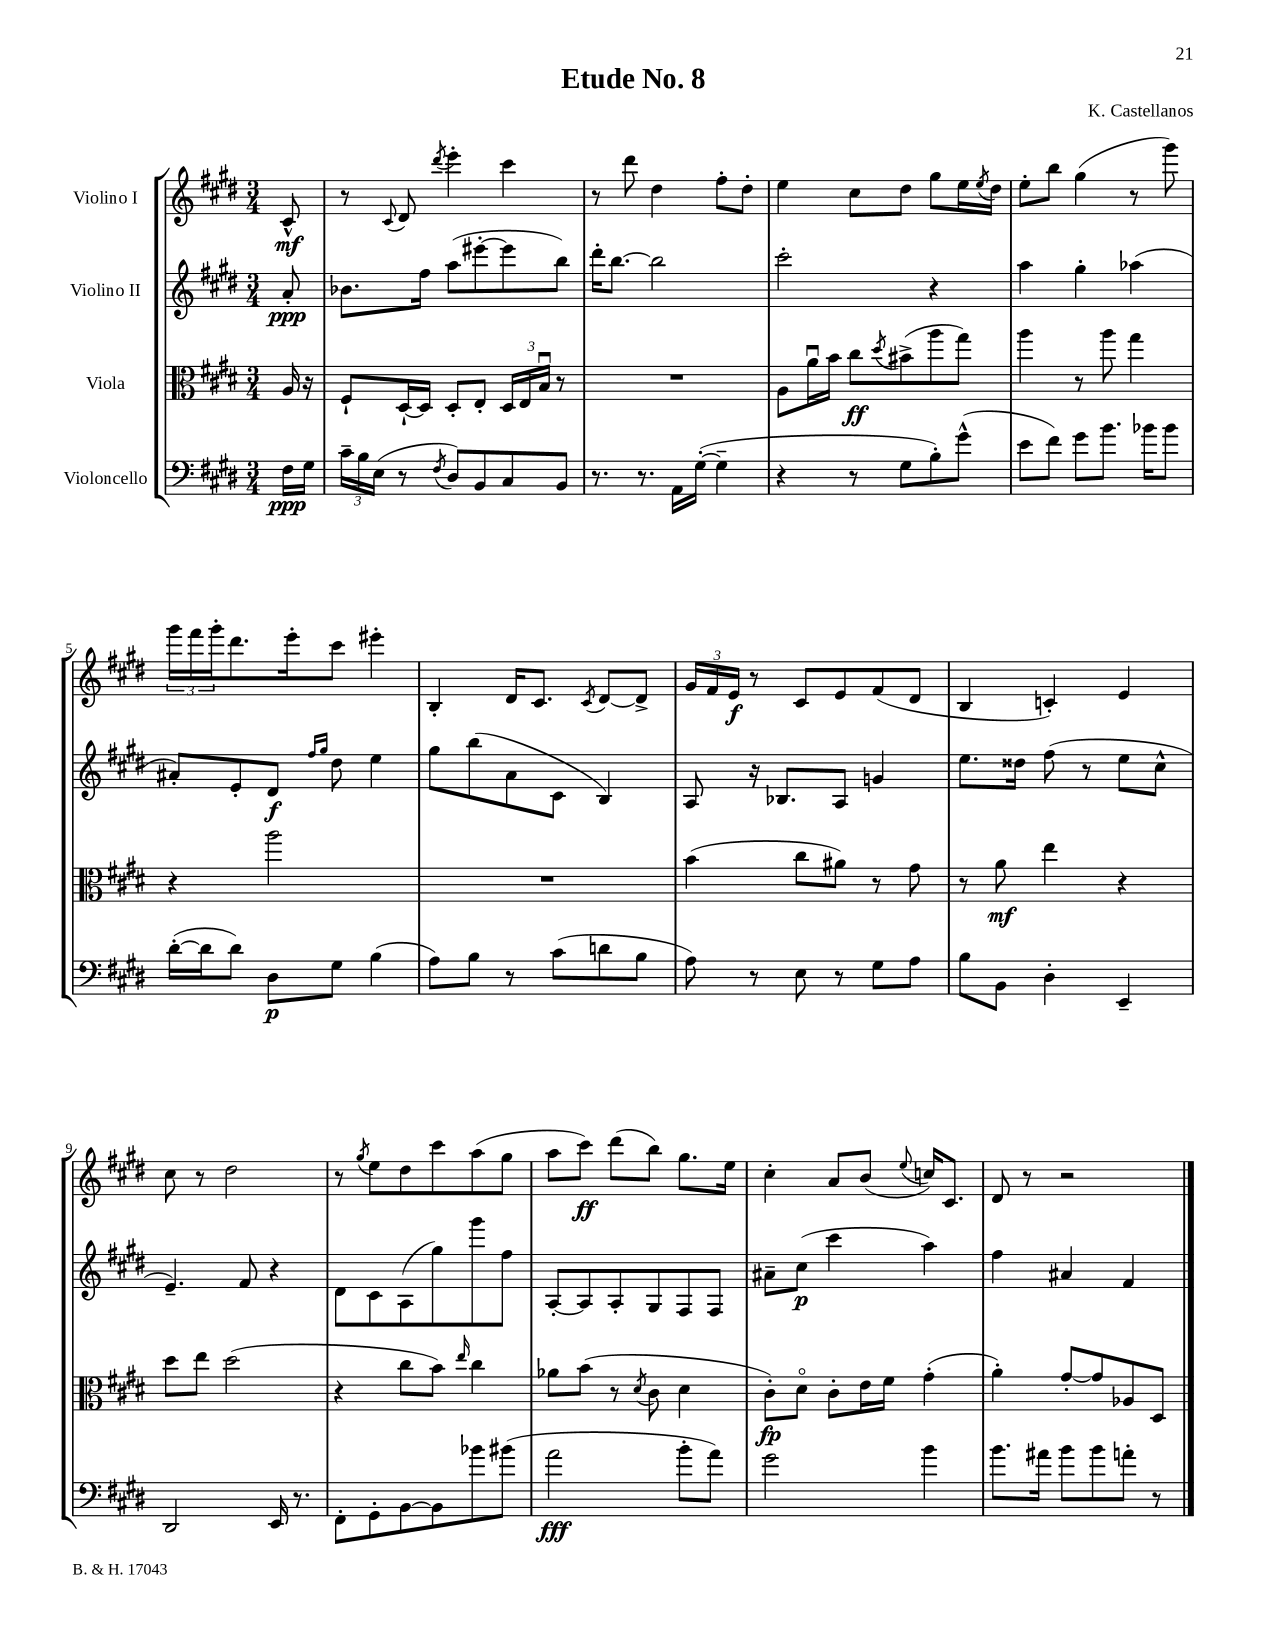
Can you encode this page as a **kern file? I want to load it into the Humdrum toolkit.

**kern	**kern	**kern	**kern
*staff4	*staff3	*staff2	*staff1
*clefF4	*clefC3	*clefG2	*clefG2
*k[f#c#g#d#]	*k[f#c#g#d#]	*k[f#c#g#d#]	*k[f#c#g#d#]
*M3/4	*M3/4	*M3/4	*M3/4
16F#	16A	8a'	8c#^^
16G#	16r	.	.
=	=	=	=
24c#~	8F#`	8.b-	8r
24B	.	.	.
(24E	.	.	.
.	.	.	8qqc#
8r	[16D#`	.	8d#
.	16D#]	16ff#	.
8qF#	.	.	8qddd#
8D#)	8D#'	(8aa	4eee'
8BB	8E'	[8eee#'	.
8C#	24D#	8eee#]	4ccc#
.	24E	.	.
.	24Bu	.	.
8BB	8r	8bb)	.
=	=	=	=
8.r	2.r	16ddd#'	8r
.	.	[8.bb	.
.	.	.	8ddd#
8.r	.	.	.
.	.	2bb]	4dd#
16AA	.	.	.
([16G#'	.	.	.
4G#~]	.	.	8ff#'
.	.	.	8dd#'
=	=	=	=
4r	8A	2ccc#'	4ee
.	16au	.	.
.	16b	.	.
8r	8cc#	.	8cc#
.	8qdd#	.	.
8G#	(8b#^	.	8dd#
8B')	8aa	4r	8gg#
(8g#^^	8gg#)	.	16ee
.	.	.	8qee
.	.	.	16dd#
=	=	=	=
8e	4aa	4aa	8ee'
8f#)	.	.	8bb
8g#	8r	4gg#'	(4gg#
8.b	8aa	.	.
.	4gg#	(4aa-	8r
16b-	.	.	.
8b-	.	.	8ggg#)
=	=	=	=
([16d#'	4r	8a#')	24ggg#
.	.	.	24fff#
16d#]	.	.	.
.	.	.	24ggg#'
8d#)	.	8e'	8.ddd#
8D#	2aa	8d#	.
.	.	.	16eee'
.	.	16qqff#	.
.	.	16qqgg#	.
8G#	.	8dd#	8ccc#
(4B	.	4ee	4eee#'
=	=	=	=
8A)	2.r	8gg#	4B'
8B	.	(8bb	.
8r	.	8a	16d#
.	.	.	8.c#
(8c#	.	8c#	.
.	.	.	8qc#
8d	.	4B)	[8d#
8B	.	.	8d#^]
=	=	=	=
8A)	(4b	8A	24g#
.	.	.	24f#
.	.	.	24e
8r	.	16r	8r
.	.	8.B-	.
8E	8cc#	.	8c#
8r	8a#)	8A	8e
8G#	8r	4g	(8f#
8A	8g#	.	8d#
=	=	=	=
8B	8r	8.ee	4B
8BB	8a	.	.
.	.	16dd##	.
4D#'	4ee	(8ff#	4c')
.	.	8r	.
4EE~	4r	8ee	4e
.	.	8cc#^^	.
=	=	=	=
2DD#	8dd#	4.e~)	8cc#
.	8ee	.	8r
.	(2dd#	.	2dd#
.	.	8f#	.
16EE	.	4r	.
8.r	.	.	.
=	=	=	=
8FF#'	4r	8d#	8r
.	.	.	8qgg#
8GG#'	.	8c#	8ee
[8BB	8cc#	(8A	8dd#
8BB]	8b)	8gg#)	8ccc#
.	16qqee	.	.
8b-	4cc#	8ggg#	(8aa
(8b#	.	8ff#	8gg#
=	=	=	=
2a	8a-	[8A'	8aa
.	(8b	8A]	8ccc#)
.	8r	8A'	(8ddd#
.	8qd#	.	.
.	8c#	8G#	8bb)
8b'	4d#	8F#	8.gg#
8a)	.	8F#	.
.	.	.	16ee
=	=	=	=
2g#	8c#')	8a#~	4cc#'
.	8d#o	(8cc#	.
.	8c#'	4ccc#	8a
.	16e	.	(8b
.	16f#	.	.
.	.	.	8qqee
4b	(4g#'	4aa)	16cc)
.	.	.	8.c#
=	=	=	=
8.b	4a')	4ff#	8d#
.	.	.	8r
16a#	.	.	.
8b	[8g#'	4a#	2r
8b	8g#]	.	.
8a'	8A-	4f#	.
8r	8D#	.	.
==	==	==	==
*-	*-	*-	*-
